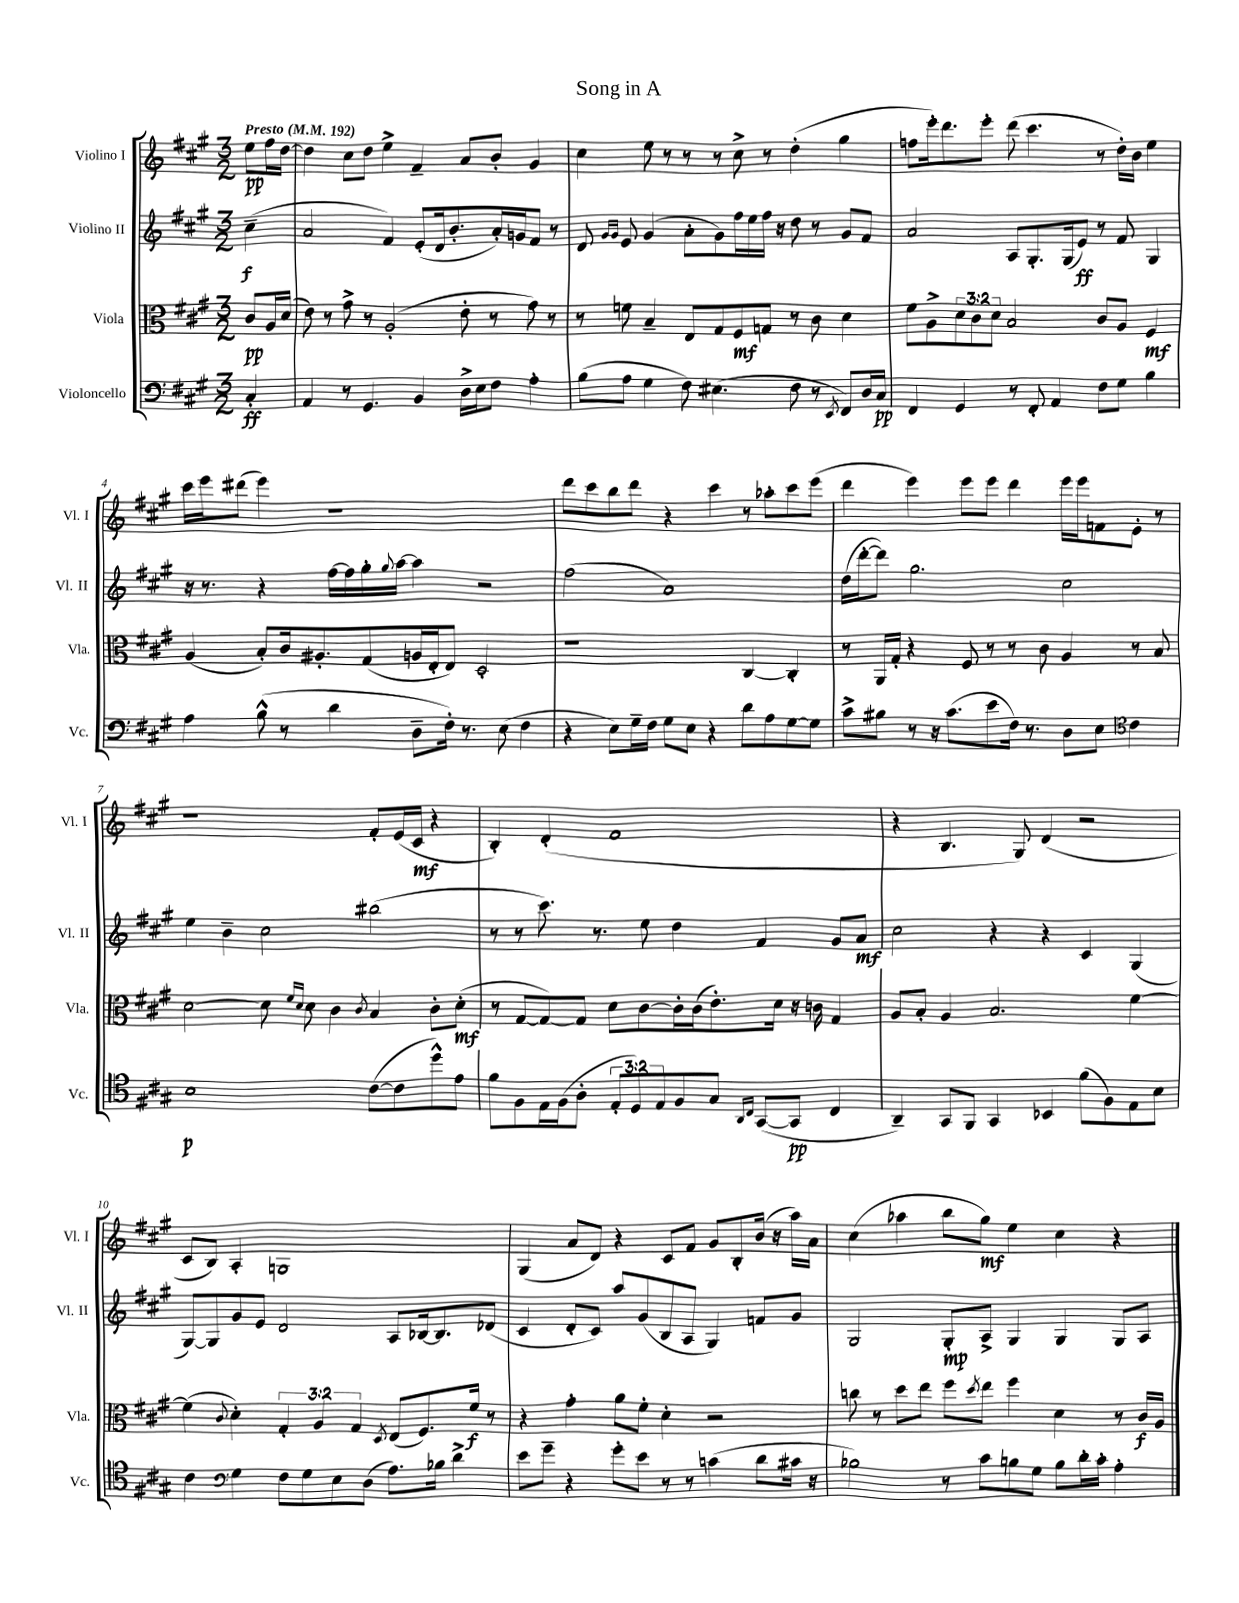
\header { title = "Song in A" }
<<
\new StaffGroup <<
\new Staff = "s0" \with { instrumentName = "Violino I" shortInstrumentName = "Vl. I" } {
    \clef treble \key a \major \numericTimeSignature \time 3/2 \partial 4 \tempo "Presto" 4 = 192
    e''8\pp fis''16 d''16~ |
    d''4 cis''8 d''8 e''4-> fis'4-- a'8 b'8-. gis'4 |
    cis''4 e''8 r8 r8 r8 cis''8-> r8 d''4-.( gis''4 |
    f''8 e'''16-.) d'''8. e'''8-. d'''8( cis'''4. r8 d''16-.) b'16 e''4 |
    cis'''16 e'''16 dis'''8( e'''4) r1 |
    d'''8 cis'''8 b''8 d'''8 r4 cis'''4 r8 aes''8-. cis'''8 e'''8( |
    d'''4 e'''4) e'''8 e'''8 d'''4 e'''16 e'''16 f'8 e'8-. r8 |
    r1 fis'8-. e'16( cis'16\mf r4 |
    b4-.) d'4-.( fis'1 |
    r4 b4. gis8) d'4( r2 |
    cis'8 b8) a4-. g1 |
    gis4( a'8 d'8) r4 cis'8 fis'8 gis'8 b8-. b'16( r16 a''16) a'16 |
    cis''4( aes''4 b''8 gis''8\mf) e''4 cis''4 r4 \bar "|." |
}
\new Staff = "s1" \with { instrumentName = "Violino II" shortInstrumentName = "Vl. II" } {
    \clef treble \key a \major \numericTimeSignature \time 3/2 \partial 4
    cis''4--\f( |
    a'2 fis'4) e'8-.( d'16 b'8.-. a'16-.) g'16 fis'8 r8 |
    d'8 \grace { gis'16 gis'16 } e'8 gis'4( a'8-. gis'8) fis''16 e''16 fis''16 r16 d''8 r8 gis'8 fis'8 |
    a'2 a8 gis8.-. gis16( e'8\ff) r8 fis'8 gis4 |
    r16 r8. r4 fis''16~ fis''16 gis''16-. \appoggiatura { gis''8 } a''16~ a''4 r2 |
    fis''2( a'1) |
    d''16( d'''16~-. d'''8) gis''2. cis''2 |
    e''4 b'4-- cis''2 bis''2( |
    r8 r8 cis'''8.) r8. e''8 d''4 fis'4 gis'8 a'8\mf |
    cis''2 r4 r4 cis'4 gis4( |
    gis8~) gis8 gis'8 e'8 d'2 a8 bes16~ bes8. des'8( |
    cis'4 d'8-. cis'8) a''8 gis'8( b8 a8 gis4) f'8 gis'8 |
    gis2 gis8-.\mp a8-> gis4 gis4 gis8 a8 \bar "|." |
}
\new Staff = "s2" \with { instrumentName = "Viola" shortInstrumentName = "Vla." } {
    \clef alto \key a \major \numericTimeSignature \time 3/2 \override Staff.TupletNumber.text = #tuplet-number::calc-fraction-text \partial 4
    cis'8\pp a16 d'16( |
    e'8) r8 gis'8-> r8 a2-.( e'8-. r8 gis'8) r8 |
    r8 f'8 b4-- e8 gis8 fis8\mf g8 r8 cis'8 d'4 |
    fis'8 a8-> \tuplet 3/2 { d'8 cis'8 d'8 } b2 cis'8 a8 fis4\mf |
    a4( b8-.) cis'16 ais8.-. gis8( a16 e16-. e8) d2-. |
    r1 cis4~ cis4-. |
    r8 a,16 gis16-. r4 fis8 r8 r8 cis'8 a4 r8 b8 |
    d'2~ d'8 \grace { fis'16 d'16 } d'8 cis'4 \acciaccatura { cis'8 } b4 cis'8-. d'8-.\mf( |
    r8 gis8~ gis8~) gis8 d'8 cis'8~ cis'16-. cis'16( e'8.-.) d'16 r16 c'16 gis4 |
    a8 b8-. a4 b2. fis'4~ |
    fis'4( \appoggiatura { cis'8 } d'4-.) \tuplet 3/2 { gis4-. a4 gis4 } \acciaccatura { d8 } e8( fis8.) fis'16\f r8 |
    r4 gis'4-. a'8 fis'8-. d'4-. r2 |
    c''8 r8 d''8 e''8 fis''8 \acciaccatura { d''8 } e''8 fis''4 d'4 r8 cis'16\f a16 \bar "|." |
}
\new Staff = "s3" \with { instrumentName = "Violoncello" shortInstrumentName = "Vc." } {
    \clef bass \key a \major \numericTimeSignature \time 3/2 \override Staff.TupletNumber.text = #tuplet-number::calc-fraction-text \partial 4
    cis4-.\ff |
    a,4 r8 gis,4. b,4 d16-> e16 fis8 a4-. |
    b8( a8 gis4 fis8) eis4.( fis8 r8 \acciaccatura { e,8 } fis,8) d16 cis16\pp |
    fis,4 gis,4 r8 fis,8-. a,4 fis8 gis8 b4 |
    a4 b8-^( r8 d'4 d8-- fis16-.) r8. e8( fis4 |
    r4 e8) gis16-- fis16 gis8 e8 r4 d'8 a8 gis8~ gis8 |
    cis'8-> bis8 r8 r16 cis'8.( e'8 fis16) r8. d8 e8 \clef tenor cis'4 |
    b1\p cis'8~( cis'8 d''8-^) e'8 |
    fis'8 fis8 e16 fis16( a8-. \tuplet 3/2 { e8-. d8) e8 } fis8 gis8 \grace { a,16 cis16 } gis,8~( gis,8\pp cis4 |
    a,4--) gis,8 fis,8 gis,4 bes,4 fis'8( fis8) e8 b8 |
    cis'4 \clef bass gis4 fis8 gis8 e8 d8( a8.) bes16 d'4-> |
    e'8 gis'8-- r4 gis'8-. e'8 r8 r8 c'4( d'8 cis'16 r16 |
    bes2) r8 cis'8 b8 gis8 b8 d'16-. cis'16-. a4-. \bar "|." |
}
>>
>>
